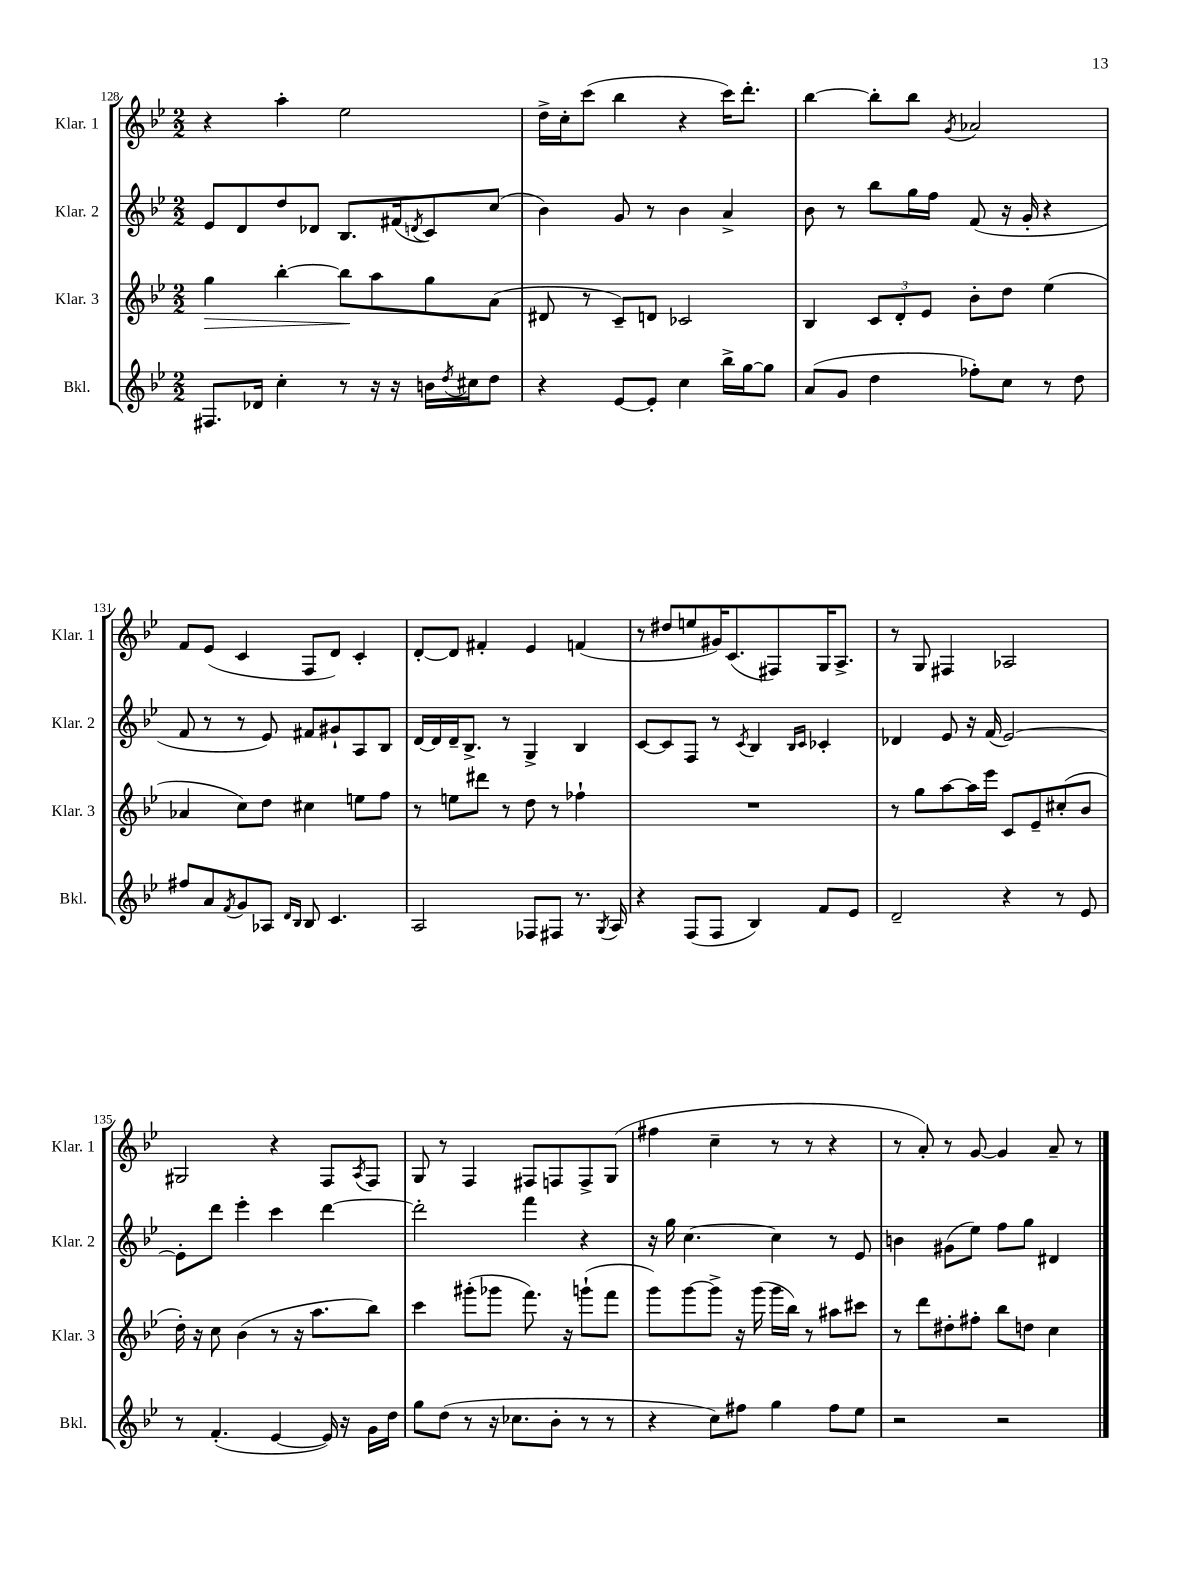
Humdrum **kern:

**kern	**kern	**kern	**kern
*staff4	*staff3	*staff2	*staff1
*clefG2	*clefG2	*clefG2	*clefG2
*k[b-e-]	*k[b-e-]	*k[b-e-]	*k[b-e-]
*M2/2	*M2/2	*M2/2	*M2/2
8.F#	4gg	8e-	4r
.	.	8d	.
16d-	.	.	.
4cc'	[4bb-'	8dd	4aa'
.	.	8d-	.
8r	8bb-]	8.B-	2ee-
16r	8aa	.	.
16r	.	(16f#	.
.	.	8qd	.
16b	8gg	8c)	.
8qdd	.	.	.
16cc#	.	.	.
8dd	(8a	(8cc	.
=	=	=	=
4r	8d#	4b-)	16dd^
.	.	.	16cc'
.	8r	.	(8ccc
[8e-	8c~)	8g	4bb-
8e-']	8d	8r	.
4cc	2c-	4b-	4r
16bb-^	.	4a^	16ccc)
[16gg	.	.	8.ddd'
8gg]	.	.	.
=	=	=	=
(8a	4B-	8b-	[4bb-
8g	.	8r	.
4dd	12c	8bb-	8bb-']
.	12d'	.	.
.	.	16gg	8bb-
.	12e-	.	.
.	.	16ff	.
.	.	.	8qg
8ff-')	8b-'	(8f	2a-
8cc	8dd	16r	.
.	.	16g'	.
8r	(4ee-	4r	.
8dd	.	.	.
=	=	=	=
8ff#	4a-	8f	8f
8a	.	8r	(8e-
8qf	.	.	.
8g	8cc)	8r	4c
8A-	8dd	8e-)	.
16qqd	.	.	.
16qqB-	.	.	.
8B-	4cc#	8f#	8F
4.c	.	8g#`	8d)
.	8ee	8A	4c'
.	8ff	8B-	.
=	=	=	=
2A	8r	[16d	[8d'
.	.	16d]	.
.	8ee	16d~	8d]
.	.	8.B-^	.
.	8ddd#	.	4f#'
.	8r	8r	.
8F-	8dd	4G^	4e-
8F#	8r	.	.
8.r	4ff-`	4B-	(4f
8qG	.	.	.
16A	.	.	.
=	=	=	=
4r	1r	[8c	8r
.	.	8c]	8dd#
(8F	.	8F	8ee
8F	.	8r	16g#)
.	.	.	(8.c
.	.	8qc	.
4B-)	.	4B-	.
.	.	.	8F#)
.	.	16qqB-	.
.	.	16qqc	.
8f	.	4c-'	16G
.	.	.	8.A^
8e-	.	.	.
=	=	=	=
2d~	8r	4d-	8r
.	8gg	.	8G
.	[8aa	8e-	4F#
.	16aa]	16r	.
.	16eee-	(16f	.
4r	8c	[2e-)	2A-
.	8e-~	.	.
8r	(8cc#'	.	.
8e-	8b-	.	.
=	=	=	=
8r	16dd')	8e-']	2G#
.	16r	.	.
(4.f'	8cc	8ddd	.
.	(4b-	4eee-'	.
[4e-	8r	4ccc	4r
.	16r	.	.
.	8.aa	.	.
16e-])	.	[4ddd	8F
16r	.	.	.
.	.	.	8qA
16g	8bb-)	.	8F
16dd	.	.	.
=	=	=	=
8gg	4ccc	2ddd']	8G
(8dd	.	.	8r
8r	(8ggg#'	.	4F
16r	8ggg-	.	.
8.cc-	.	.	.
.	8.fff)	4fff	8F#
8b-'	.	.	8F
.	16r	.	.
8r	(8ggg`	4r	8F^
8r	8fff	.	(8G
=	=	=	=
4r	8ggg)	16r	4ff#
.	.	16gg	.
.	[8ggg	[4.cc	.
8cc)	8ggg^]	.	4cc~
8ff#	16r	.	.
.	(16ggg	.	.
4gg	16ggg	4cc]	8r
.	16bb-)	.	.
.	8r	.	8r
8ff#	8aa#	8r	4r
8ee-	8ccc#	8e-	.
=	=	=	=
2r	8r	4b	8r
.	8ddd	.	8a')
.	8dd#'	(8g#	8r
.	8ff#'	8ee-)	[8g
2r	8bb-	8ff	4g]
.	8dd	8gg	.
.	4cc	4d#	8a~
.	.	.	8r
==	==	==	==
*-	*-	*-	*-
